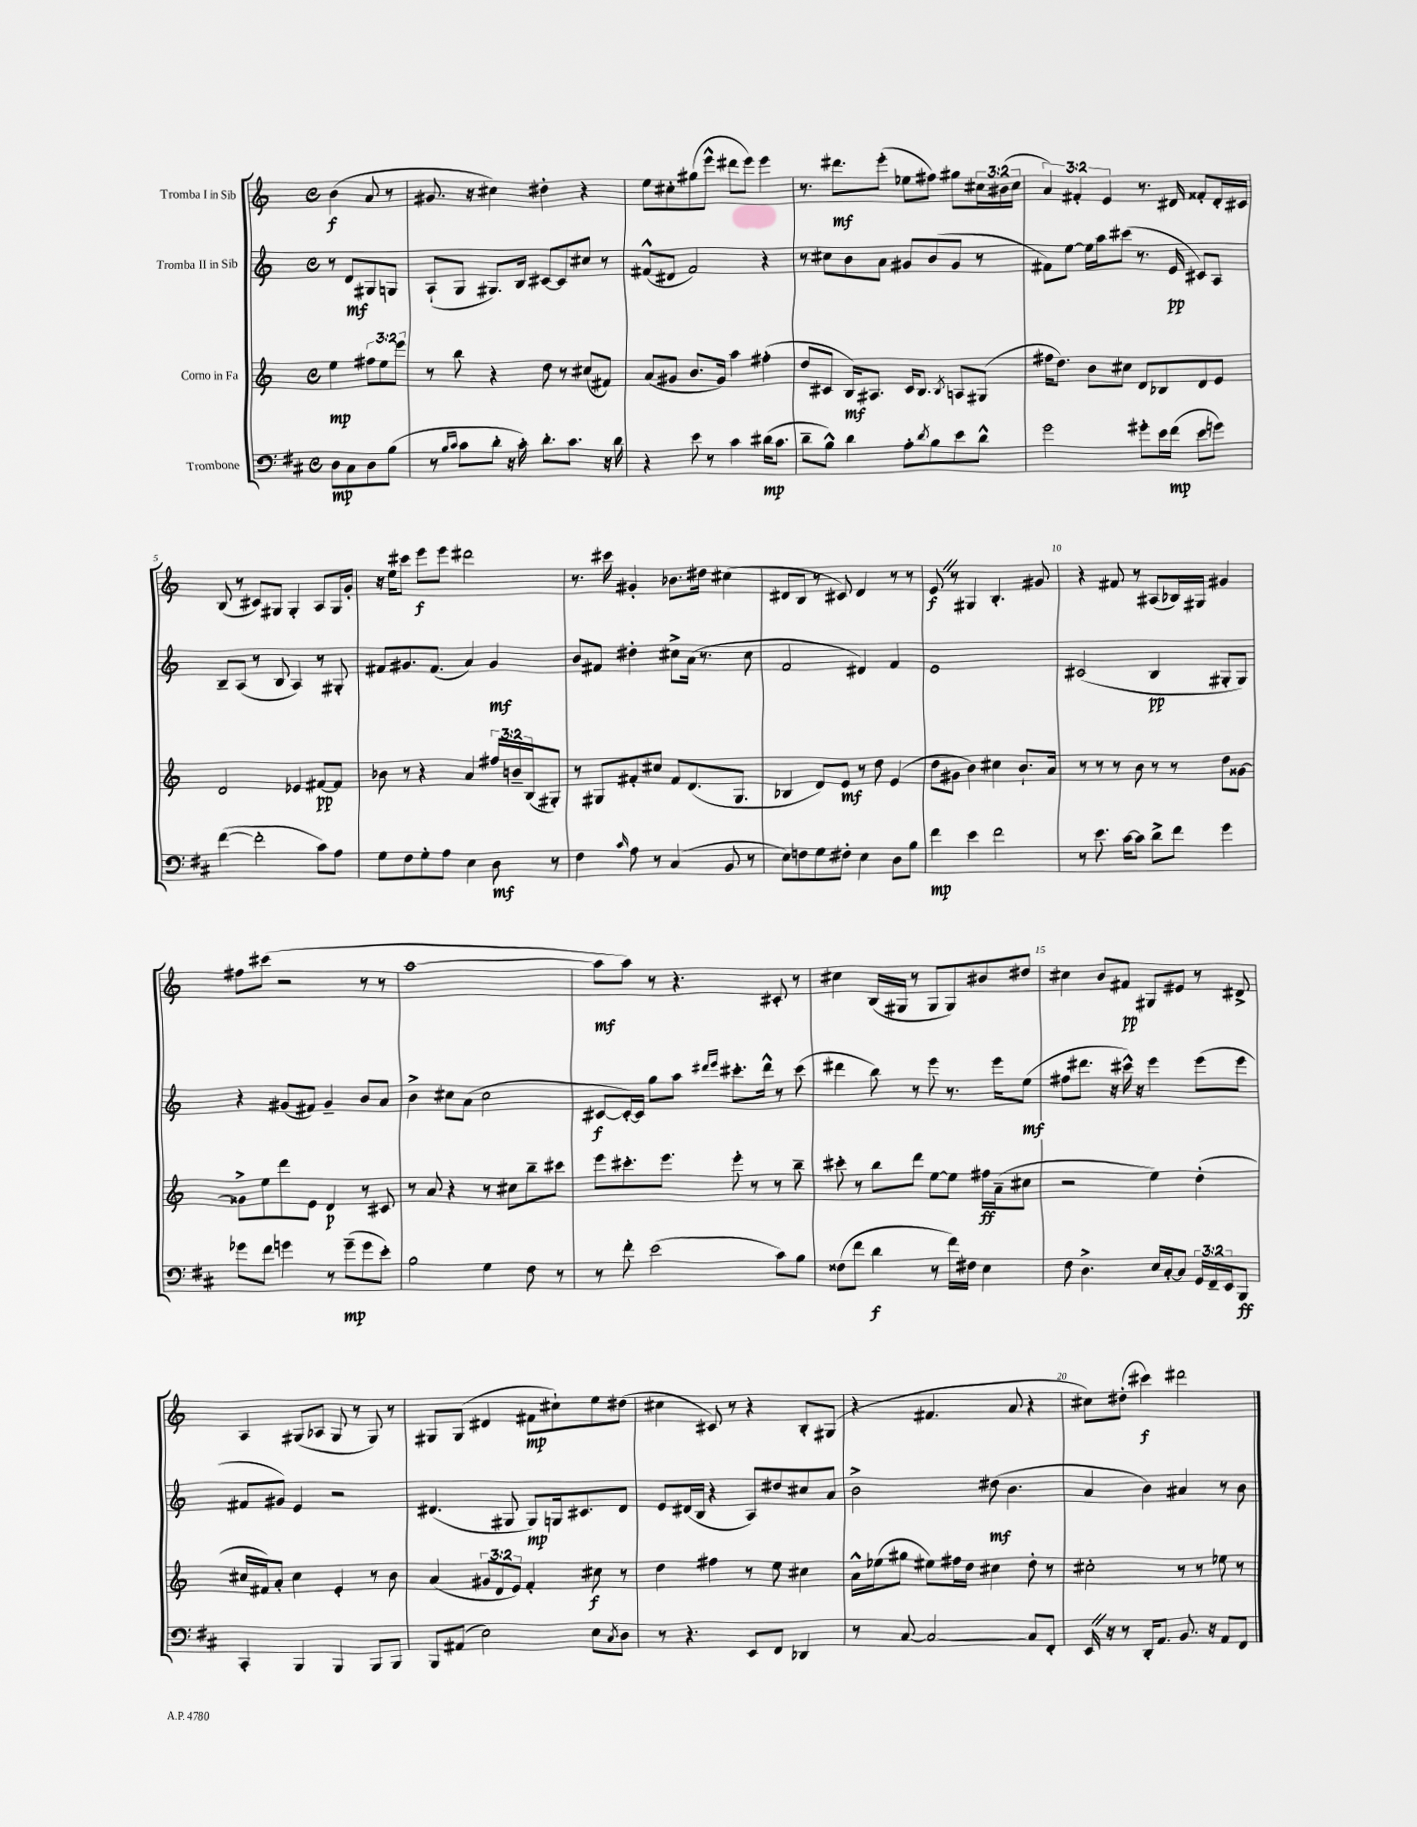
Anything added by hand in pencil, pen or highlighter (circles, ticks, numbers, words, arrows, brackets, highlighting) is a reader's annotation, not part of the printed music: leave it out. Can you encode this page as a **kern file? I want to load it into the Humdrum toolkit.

**kern	**dynam	**kern	**dynam	**kern	**dynam	**kern	**dynam
*part4	*part4	*part3	*part3	*part2	*part2	*part1	*part1
*staff4	*staff4	*staff3	*staff3	*staff2	*staff2	*staff1	*staff1
*I"Trombone	*	*I"Corno in Fa	*	*I"Tromba II in Sib	*	*I"Tromba I in Sib	*
*clefF4	*	*clefG2	*	*clefG2	*	*clefG2	*
*k[f#c#]	*	*k[]	*	*k[]	*	*k[]	*
*M4/4	*	*M4/4	*	*M4/4	*	*M4/4	*
*met(c)	*	*met(c)	*	*met(c)	*	*met(c)	*
=	=	=	=	=	=	=	=
8D\L	mp	4ee\	mp	8r	.	(4b\	f
8C#\	.	.	.	8d/L	mf	.	.
8D\	.	12ff#X\L	.	8G#X/	.	8a/	.
.	.	12ee\	.	.	.	.	.
(8B\J	.	.	.	8Gn/J	.	8r	.
.	.	12eee\J	.	.	.	.	.
=1	=1	=1	=1	=1	=1	=1	=1
8r	.	8r	.	(8A`/L	.	8.g#X/	.
16qqB/LL	.	.	.	.	.	.	.
16qqc#/JJ	.	.	.	.	.	.	.
8c#\L	.	8bb\	.	8G/J	.	.	.
.	.	.	.	.	.	16r	.
8d'\J	.	4r	.	8.G#X/L)	.	4cc#X\)	.
16r	.	.	.	.	.	.	.
16c#'\)	.	.	.	16B/Jk	.	.	.
8.d'\L	.	8dd\	.	[8c#X/L	.	4dd#X'\	.
.	.	8r	.	8c#/]	.	.	.
8.c#\J	.	.	.	.	.	.	.
.	.	(8cc#X/L	.	8cc#X/J	.	4r	.
16r	.	8f#X/J)	.	8r	.	.	.
16d\	.	.	.	.	.	.	.
=2	=2	=2	=2	=2	=2	=2	=2
4r	.	(8a/L	.	(8f#X^^/L	.	8ee\L	.
.	.	8g#X/J	.	8d#X/J	.	8cc#X'\	.
8e\	.	8.b/L	.	2f#/)	.	(8gg#X\	.
8r	.	.	.	.	.	8eee^^\J	.
.	.	16g#/Jk)	.	.	.	.	.
4c#\	.	4aa\	.	.	.	8ddd#X\L	.
.	.	.	.	.	.	8eee\J)	.
(16d#X\KL	mp	(4ff#X'\	.	4r	.	4eee\	.
8.c#\J	.	.	.	.	.	.	.
=3	=3	=3	=3	=3	=3	=3	=3
8d~\L	.	8dd/L	.	8r	.	8.r	.
8B^^\J)	.	8c#X/J	.	8cc#X\L	.	.	.
.	.	.	.	.	.	8.ddd#X\L	mf
4d\	.	16B/KL)	mf	8b\	.	.	.
.	.	8.A#X/J	.	.	.	.	.
.	.	.	.	8a\J	.	(8eee'\J	.
8A'\L	.	16c#/KL	.	8g#X/L	.	8ee-X\L	.
.	.	8.B/J	.	.	.	.	.
8qd/	.	.	.	.	.	.	.
8B\	.	.	.	(8b/	.	8ff#X\J)	.
.	.	8qB/	.	.	.	.	.
8e\	.	8An/L	.	8g#/J	.	8gg#X\L	.
8d^^\J	.	(8G#X/J	.	8r	.	24cc#X\L	.
.	.	.	.	.	.	(24b#X\	.
.	.	.	.	.	.	24cc#\JJ	.
=4	=4	=4	=4	=4	=4	=4	=4
2g\	.	16ff#X\KL	.	8f#X\L)	.	6a/)	.
.	.	8.dd\J)	.	.	.	.	.
.	.	.	.	[8ee\J	.	.	.
.	.	.	.	.	.	6f#X'/	.
.	.	8b\L	.	16ee\LL]	.	.	.
.	.	.	.	16aa\J	.	.	.
.	.	.	.	.	.	6e/	.
.	.	8cc#X\J	.	(8ccc#X\J	.	.	.
8g#X'\L	.	8d/L	.	8.r	.	8.r	.
16e\L	.	8B-X/	.	.	.	.	.
(16f#\JJ	mp	.	.	16e/	pp	16d#X/	.
8e\L	.	8d/	.	8c#X/L)	.	8f##X'/L	.
8gn\J)	.	8e/J	.	8A/J	.	16d#'/L	.
.	.	.	.	.	.	16c#X/JJ	.
!!LO:LB:g=z
=5	=5	=5	=5	=5	=5	=5	=5
([4f#\	.	2d/	.	8B~/L	.	(8B/	.
.	.	.	.	(8A/J	.	8r	.
2f#'\]	.	.	.	8r	.	8c#X/L)	.
.	.	.	.	8B/	.	8G#X/J	.
.	.	4e-X/	.	4A/)	.	4G#'/	.
8c#\L)	.	[8f#X/L	pp	8r	.	8A/L	.
8A\J	.	8f#/J]	.	8G#X'/	.	16G#/L	.
.	.	.	.	.	.	16g'/JJ	.
=6	=6	=6	=6	=6	=6	=6	=6
8G\L	.	8b-X\	.	8f#X/L	.	16r	.
.	.	.	.	.	.	16ee\KL	.
8F#\	.	8r	.	8.g#X/	.	8ccc#X\J	.
8G'\	.	4r	.	.	.	8eee\L	f
.	.	.	.	(8.f#/J	.	.	.
8A\J	.	.	.	.	.	8eee\J	.
4E\	.	4a/	.	4a/)	.	2ddd#X\	.
8D\	mf	24ff#X/LL	.	4g#/	mf	.	.
.	.	24bn~/	.	.	.	.	.
.	.	(24B/J	.	.	.	.	.
8r	.	8G#X'/J)	.	.	.	.	.
=7	=7	=7	=7	=7	=7	=7	=7
4F#\	.	8r	.	8b/L	.	8.r	.
.	.	8G#X/L	.	8f#X/J	.	.	.
.	.	.	.	.	.	16ccc#X\	.
16qqc#/	.	.	.	.	.	.	.
8A\	.	8f#X'/	.	4dd#X'\	.	4g#X'/	.
8r	.	8cc#X/J	.	.	.	.	.
(4C#/	.	8f#/L	.	8cc#X^\L	.	8.b-X\L	.
.	.	(8.d/	.	(16a\Jk	.	.	.
.	.	.	.	8.r	.	16dd#X\Jk	.
8BB/	.	.	.	.	.	(4cc#X\	.
.	.	8.G#/J	.	.	.	.	.
8r	.	.	.	8cc#\	.	.	.
=8	=8	=8	=8	=8	=8	=8	=8
8E\L)	.	4B-X/	.	2f/	.	8d#X/L	.
8Fn\	.	.	.	.	.	8B/J	.
8G\	.	8d/L)	.	.	.	8r	.
8F#X'\J	.	8e/J	mf	.	.	8c#X/)	.
4E\	.	8r	.	4d#X/)	.	4d#/	.
.	.	8dd\	.	.	.	.	.
8D\L	.	(4e/	.	4f/	.	8r	.
8B\J	.	.	.	.	.	8r	.
=9	=9	=9	=9	=9	=9	=9	=9
4f#\	mp	8dd\L	.	1e	.	8eZ/	f
.	.	8g#X\J	.	.	.	8r	.
4e\	.	4b\)	.	.	.	4G#X/	.
2f#\	.	4cc#X\	.	.	.	4.B'/	.
.	.	8.b`/L	.	.	.	.	.
.	.	.	.	.	.	8g#X/	.
.	.	16a/Jk	.	.	.	.	.
=10	=10	=10	=10	=10	=10	=10	=10
8r	.	8r	.	(2c#X/	.	4r	.
8.e\	.	8r	.	.	.	.	.
.	.	8r	.	.	.	8f#X/	.
[16c#\KL	.	.	.	.	.	.	.
8c#\J]	.	8b\	.	.	.	8r	.
8d^\L	.	8r	.	4B/	pp	(8A#X/L	.
8f#\J	.	8r	.	.	.	16B-X/L)	.
.	.	.	.	.	.	16G#X/JJ	.
4g\	.	8dd\L	.	8G#X'/L	.	4g#X/	.
.	.	[8g##X\J	.	8G#/J)	.	.	.
!!LO:LB:g=z
=11	=11	=11	=11	=11	=11	=11	=11
8g-X\L	.	8g##X^\L]	.	4r	.	8ff#X\L	.
8f#\J	.	8ee\	.	.	.	(8ccc#X\J	.
4gn\	.	8ddd\	.	(8g#X/L	.	2r	.
.	.	8e\J	.	8f#X/J)	.	.	.
8r	.	4d/	p	4g#~/	.	.	.
(8g~\L	mp	.	.	.	.	.	.
8g\	.	8r	.	8b/L	.	8r	.
8e'\J)	.	8c#X/	.	8a/J	.	8r	.
=12	=12	=12	=12	=12	=12	=12	=12
2B\	.	8r	.	4b^\	.	[1aa	.
.	.	8a/	.	.	.	.	.
.	.	4r	.	8cc#X\L	.	.	.
.	.	.	.	(8a\J	.	.	.
4G\	.	8r	.	2cc#\	.	.	.
.	.	8cc#X\L	.	.	.	.	.
8F#\	.	8bb~\	.	.	.	.	.
8r	.	8ccc#X\J	.	.	.	.	.
=13	=13	=13	=13	=13	=13	=13	=13
8r	.	8eee\L	.	[8c#X/L	f	8aa\L]	mf
8f#'\	.	8.ccc#X'\	.	16c#'/L_)	.	8aa\J)	.
.	.	.	.	16c#/JJ]	.	.	.
(2e\	.	.	.	8gg\L	.	8r	.
.	.	8.eee\J	.	.	.	.	.
.	.	.	.	8aa\J	.	4.r	.
.	.	.	.	16qqddd#X/LL	.	.	.
.	.	.	.	16qqeee/JJ	.	.	.
.	.	8eee'\	.	8.ccc#X'\L	.	.	.
.	.	8r	.	.	.	.	.
.	.	.	.	16ddd#^^\Jk	.	.	.
8c#\L)	.	8r	.	8r	.	8c#X'/	.
8B\J	.	8bb~\	.	(8ccc#\	.	8r	.
=14	=14	=14	=14	=14	=14	=14	=14
(8F##X\L	.	8ccc#X'\	.	4ddd#X\	.	4cc#X\	.
8f#\J	.	8r	.	.	.	.	.
4d\	f	8bb\L	.	8bb\)	.	(16B/LL	.
.	.	.	.	.	.	16G#X/JJ	.
.	.	8ddd\J	.	8r	.	8r	.
8r	.	[8ee\L	.	8eee\	.	8G#/L	.
16f#\LL)	.	8ee\J]	.	8.r	.	8G#/)	.
16F#X\JJ	.	.	.	.	.	.	.
4E\	.	16ff#X\LL	ff	.	.	8b#X/	.
.	.	(16a~\J	.	16eee\KL	.	.	.
.	.	8cc#X\J	.	(8ee\J	mf	8dd#X/J	.
=15	=15	=15	=15	=15	=15	=15	=15
8F#\	.	2r	.	8ff#X\L	.	4cc#X\	.
4.D^\	.	.	.	8.ddd#X\J	.	.	.
.	.	.	.	.	.	8b/L	.
.	.	.	.	16r	.	.	.
.	.	.	.	16ccc#X^^\)	.	8f#X/J	pp
.	.	.	.	16r	.	.	.
16E/LL	.	4ee\)	.	4eee\	.	8G#X/L	.
[16C#'/J	.	.	.	.	.	.	.
8C#/J]	.	.	.	.	.	8e#X/J	.
24GG/LL	.	(4dd'\	.	(8eee\L	.	8r	.
24FF#~/	.	.	.	.	.	.	.
24EE/J	.	.	.	.	.	.	.
8BBB/J	ff	.	.	8eee\J	.	8d#X^/	.
!!LO:LB:g=z
=16	=16	=16	=16	=16	=16	=16	=16
4CC#'/	.	16cc#X/LL	.	8f#X/L	.	4A/	.
.	.	16f#X/J)	.	.	.	.	.
.	.	8a'/J	.	8g#X/J)	.	.	.
4BBB/	.	4cc#\	.	4e/	.	(8G#X/L	.
.	.	.	.	.	.	8A-X/J	.
4BBB/	.	4e'/	.	2r	.	8G#/	.
.	.	.	.	.	.	8r	.
8BBB/L	.	8r	.	.	.	8G#/)	.
8BBB/J	.	8b\	.	.	.	8r	.
=17	=17	=17	=17	=17	=17	=17	=17
8BBB/L	.	(4a/	.	(4.d#X/	.	8G#X/L	.
(8AA#X/J	.	.	.	.	.	(8G#/J	.
2E\)	.	12g#X/L	.	.	.	4d#X/	.
.	.	12d/	.	.	.	.	.
.	.	.	.	8G#X/	.	.	.
.	.	12e/J)	.	.	.	.	.
.	.	4f'/	.	8G#/L)	mp	8f#X\L	mp
.	.	.	.	16Gn/k	.	8cc#X`\)	.
.	.	.	.	8.c#X/	.	.	.
8E\L	.	8cc#X\	f	.	.	8ee\	.
8qC#/	.	.	.	.	.	.	.
8D\J	.	8r	.	8d#/J	.	(8dd#X\J	.
=18	=18	=18	=18	=18	=18	=18	=18
8r	.	4dd\	.	8e/L	.	4cc#X\	.
4.r	.	.	.	(16d#X/L	.	.	.
.	.	.	.	16B/JJ	.	.	.
.	.	4ff#X\	.	4r	.	8c#X/)	.
.	.	.	.	.	.	8r	.
8EE/L	.	8r	.	8A/L)	.	4r	.
8FF#/J	.	8ee\	.	8dd#X/	.	.	.
4DD-X/	.	4cc#X\	.	8cc#X/	.	8B'/L	.
.	.	.	.	8a/J	.	(8G#X/J	.
=19	=19	=19	=19	=19	=19	=19	=19
8r	.	16a^^\LL	.	2b^\	.	4r	.
.	.	(16ee-X\J	.	.	.	.	.
[8C#/	.	8gg#X\J	.	.	.	.	.
2C#/_	.	8ee#X\L)	.	.	.	4.f#X/	.
.	.	16ff#X\L	.	.	.	.	.
.	.	16dd\JJ	.	.	.	.	.
.	.	4cc#X\	.	(8dd#X\	mf	.	.
.	.	.	.	4.b\	.	8a/	.
8C#/L]	.	8dd'\	.	.	.	4r	.
8FF#'/J	.	8r	.	.	.	.	.
=20	=20	=20	=20	=20	=20	=20	=20
16EEZ/	.	2cc#X'\	.	4a/	.	8cc#X\L)	.
16r	.	.	.	.	.	.	.
8r	.	.	.	.	.	(8dd#X'\J	.
16DD'/KL	.	.	.	4b\)	.	4ccc#X\)	f
8.AA/J	.	.	.	.	.	.	.
8.BB/	.	8r	.	4a#X/	.	2ddd#X\	.
.	.	8r	.	.	.	.	.
16r	.	.	.	.	.	.	.
8AA/L	.	8ee-X\	.	8r	.	.	.
8FF#/J	.	8r	.	8b\	.	.	.
==	==	==	==	==	==	==	==
*-	*-	*-	*-	*-	*-	*-	*-
